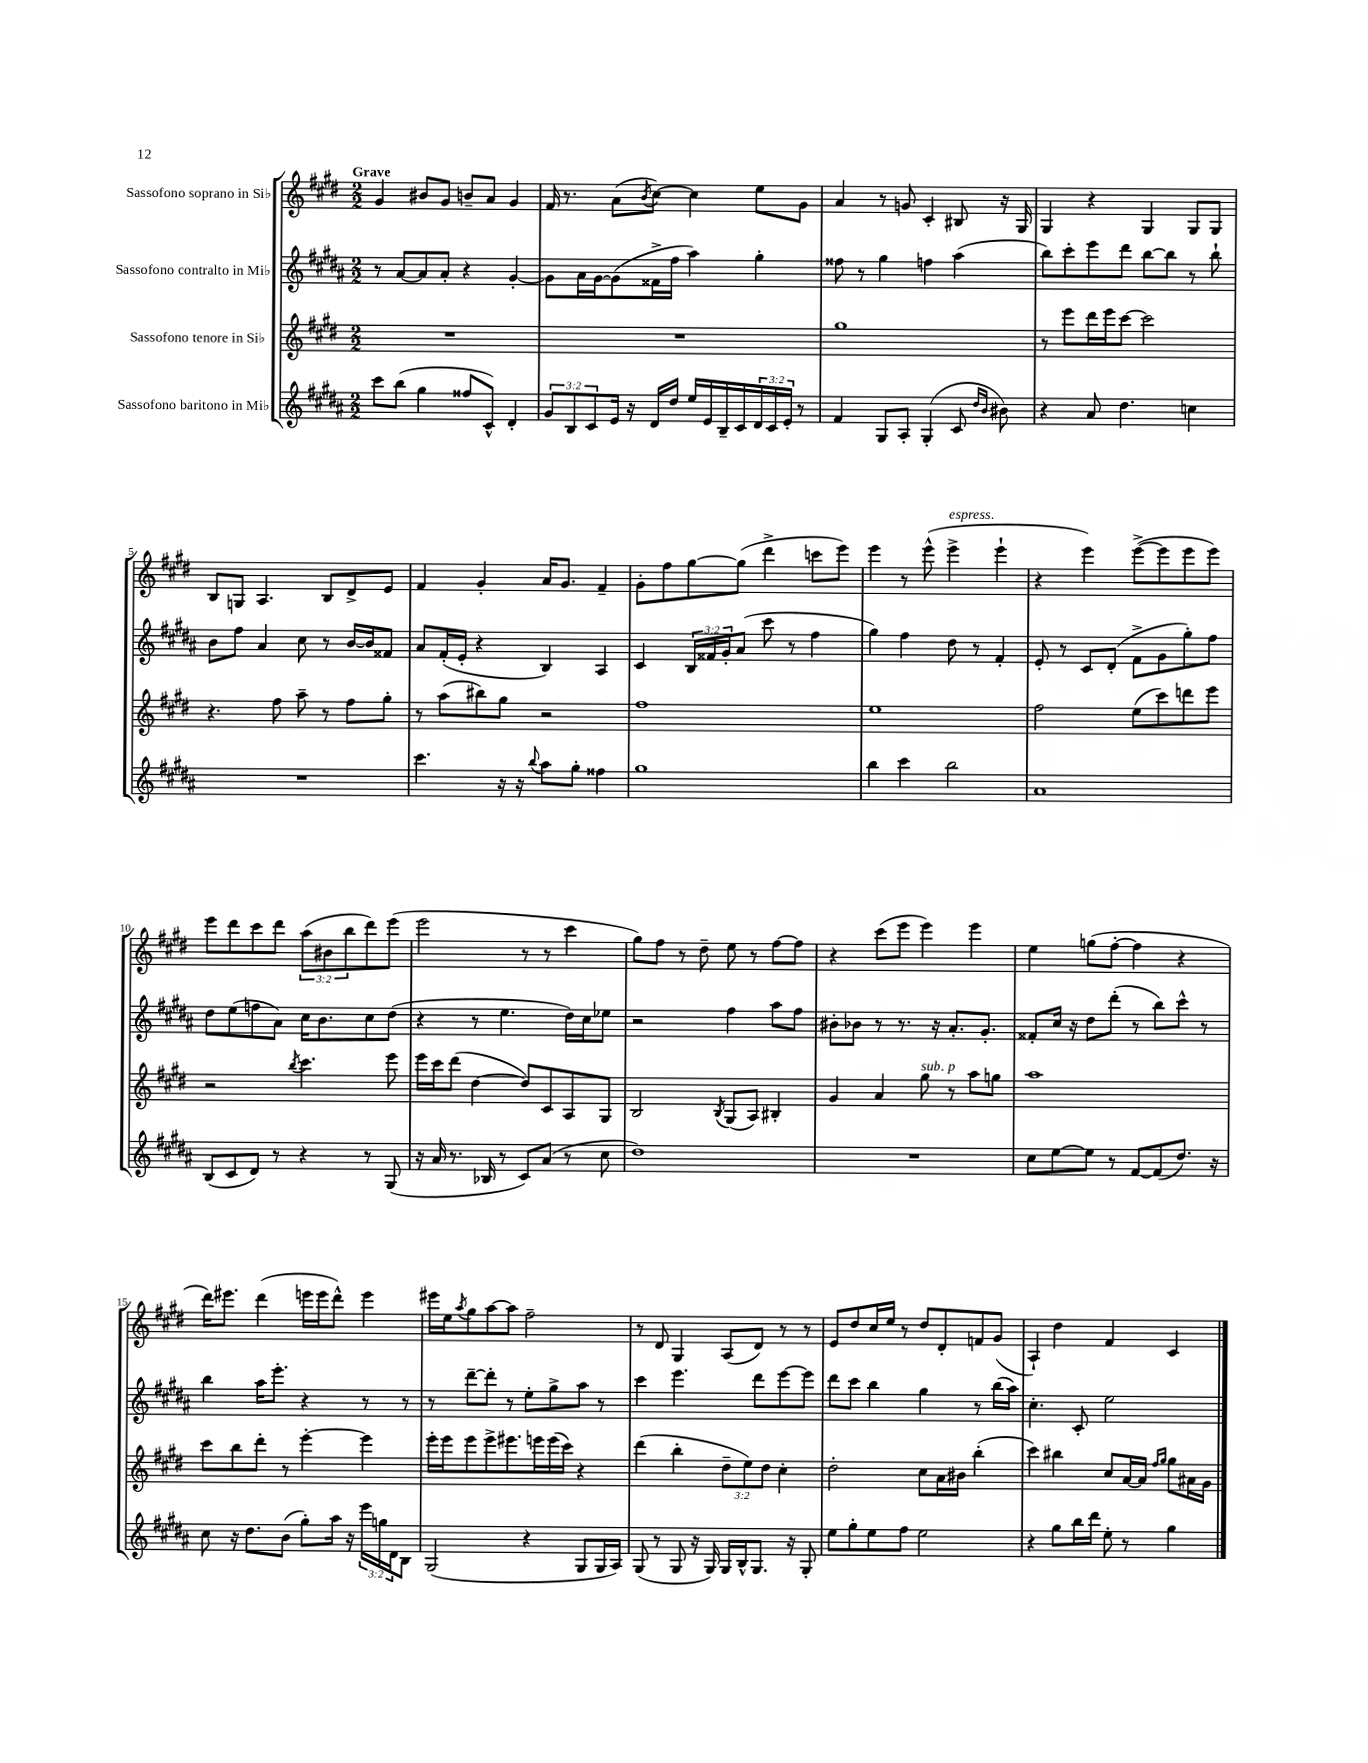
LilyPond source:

<<
\new StaffGroup <<
\new Staff = "s0" \with { instrumentName = "Sassofono soprano in Sib" } {
    \clef treble \key e \major \numericTimeSignature \time 2/2 \override Staff.TupletNumber.text = #tuplet-number::calc-fraction-text \tempo "Grave"
    gis'4 bis'8 gis'8 b'8-- a'8 gis'4 |
    fis'16 r8. a'8( \acciaccatura { b'8 } cis''8~) cis''4 e''8 gis'8 |
    a'4 r8 g'8 cis'4-. bis8 r16 gis16 |
    gis4 r4 gis4 gis8 gis8 |
    b8 g8 a4. b8 dis'8-> e'8 |
    fis'4 gis'4-. a'16 gis'8. fis'4-- |
    gis'8-. fis''8 gis''8~ gis''8( dis'''4-> c'''8 e'''8) |
    e'''4 r8 e'''8-^( e'''4->^\markup { \italic "espress." } e'''4-! |
    r4 e'''4) e'''8~->( e'''8 e'''8 e'''8) |
    e'''8 dis'''8 cis'''8 dis'''8 \tuplet 3/2 { a''8( bis'8 b''8 } dis'''8) e'''8( |
    e'''2 r8 r8 cis'''4 |
    gis''8) fis''8 r8 dis''8-- e''8 r8 fis''8~ fis''8 |
    r4 cis'''8( e'''8 e'''4) e'''4 |
    e''4 g''8( fis''8~-. fis''4 r4 |
    dis'''16) eis'''8. dis'''4( e'''16 e'''16 dis'''8-^) e'''4 |
    eis'''16 e''16 \acciaccatura { a''8 } gis''8 a''8~ a''8 fis''2-- |
    r8 dis'8 gis4 a8( dis'8) r8 r8 |
    e'8 dis''8 cis''16 e''16 r8 dis''8 dis'8-. f'8 gis'8( |
    a4-!) dis''4 fis'4 cis'4 \bar "|." |
}
\new Staff = "s1" \with { instrumentName = "Sassofono contralto in Mib" } {
    \clef treble \key b \major \numericTimeSignature \time 2/2 \override Staff.TupletNumber.text = #tuplet-number::calc-fraction-text
    r8 ais'8~ ais'8 ais'8-. r4 gis'4~-. |
    gis'8 ais'16 gis'16~ gis'8( fisis'16-> fis''16 ais''4) gis''4-. |
    fisis''8 r8 gis''4 f''4 ais''4( |
    b''8) cis'''8-. e'''8 dis'''8 b''8~ b''8 r8 b''8-! |
    b'8 fis''8 ais'4 cis''8 r8 b'16~ b'16 fisis'8 |
    ais'8 fis'16-.( e'16-. r4 b4) ais4 |
    cis'4 \tuplet 3/2 { b16 fisis'16 gis'16-. } ais'8( cis'''8 r8 fis''4 |
    gis''4) fis''4 dis''8 r8 fis'4-. |
    e'8-. r8 cis'8 dis'8-.( fis'8-> gis'8 gis''8-.) fis''8 |
    dis''8 e''8( f''8 ais'8) cis''16 b'8. cis''8 dis''8( |
    r4 r8 e''4. dis''16) cis''16 ees''8 |
    r2 fis''4 ais''8 fis''8 |
    bis'8-. bes'8 r8 r8. r16 ais'8.-. gis'8.-. |
    fisis'8-. cis''16 r16 dis''8 dis'''8-.( r8 b''8) cis'''8-^ r8 |
    b''4 ais''16 e'''8.-. r4 r8 r8 |
    r8 dis'''8~-- dis'''8-. r8 e''8-. gis''8-> ais''8 r8 |
    cis'''4 e'''4. dis'''8 e'''8~ e'''8 |
    dis'''8 cis'''8 b''4 gis''4 r8 b''16( ais''16) |
    cis''4.-. cis'8-. e''2 \bar "|." |
}
\new Staff = "s2" \with { instrumentName = "Sassofono tenore in Sib" } {
    \clef treble \key e \major \numericTimeSignature \time 2/2 \override Staff.TupletNumber.text = #tuplet-number::calc-fraction-text
    R1 |
    R1 |
    gis''1 |
    r8 e'''8 dis'''16 e'''16 cis'''8~ cis'''2 |
    r4. fis''8 a''8-- r8 fis''8 gis''8-. |
    r8 a''8( bis''8) gis''8 r2 |
    fis''1 |
    e''1 |
    fis''2 e''8( cis'''8) d'''8 e'''8 |
    r2 \acciaccatura { b''8 } cis'''4. e'''8 |
    e'''16 cis'''16 dis'''8( dis''4~ dis''8) cis'8 a8 gis8 |
    b2 \acciaccatura { b8 } gis8( a8) bis4-. |
    gis'4 a'4 gis''8^\markup { \italic "sub. p" } r8 a''8 g''8 |
    a''1 |
    cis'''8 b''8 dis'''8-. r8 e'''4~-. e'''4 |
    e'''16-. e'''16 e'''8 e'''8-> eis'''8. e'''16 e'''16( cis'''16) r4 |
    dis'''4( b''4-. \tuplet 3/2 { dis''8-- e''8) dis''8 } cis''4-. |
    dis''2-. cis''8 a'16 bis'16 b''4-.( |
    cis'''4) bis''4 cis''8 a'16~ a'16 \grace { fis''16 gis''16 } gis''8 ais'16 gis'16 \bar "|." |
}
\new Staff = "s3" \with { instrumentName = "Sassofono baritono in Mib" } {
    \clef treble \key b \major \numericTimeSignature \time 2/2 \override Staff.TupletNumber.text = #tuplet-number::calc-fraction-text
    cis'''8 b''8( gis''4 fisis''8 cis'8-^) dis'4-. |
    \tuplet 3/2 { gis'8 b8 cis'8 } e'16 r16 dis'16 dis''16 e''16 e'16 b16-- cis'16 \tuplet 3/2 { dis'16 cis'16 e'16-. } r8 |
    fis'4 gis8 ais8-. gis4-.( cis'8 \grace { dis''16 b'16 } bis'8) |
    r4 ais'8 dis''4. c''4 |
    R1 |
    cis'''4. r16 r16 \appoggiatura { b''8 } ais''8 gis''8-. fisis''4 |
    gis''1 |
    b''4 cis'''4 b''2 |
    ais'1 |
    b8( cis'8 dis'8) r8 r4 r8 gis8( |
    r16 ais'16 r8. bes16 r8 cis'8) ais'8( r8 cis''8 |
    dis''1) |
    R1 |
    cis''8 e''8~ e''8 r8 fis'8~ fis'8( dis''8.) r16 |
    cis''8 r16 dis''8. b'8( gis''8-.) ais''16 r16 \tuplet 3/2 { e'''16 g''16 dis'16 } b8 |
    gis2( r4 gis8 gis16 ais16) |
    gis8( r8 gis8 r16 gis16) gis16 b16-^ gis8. r16 gis8-. |
    e''8 gis''8-. e''8 fis''8 e''2 |
    r4 gis''8 b''16 dis'''16 e''8-. r8 gis''4 \bar "|." |
}
>>
>>
